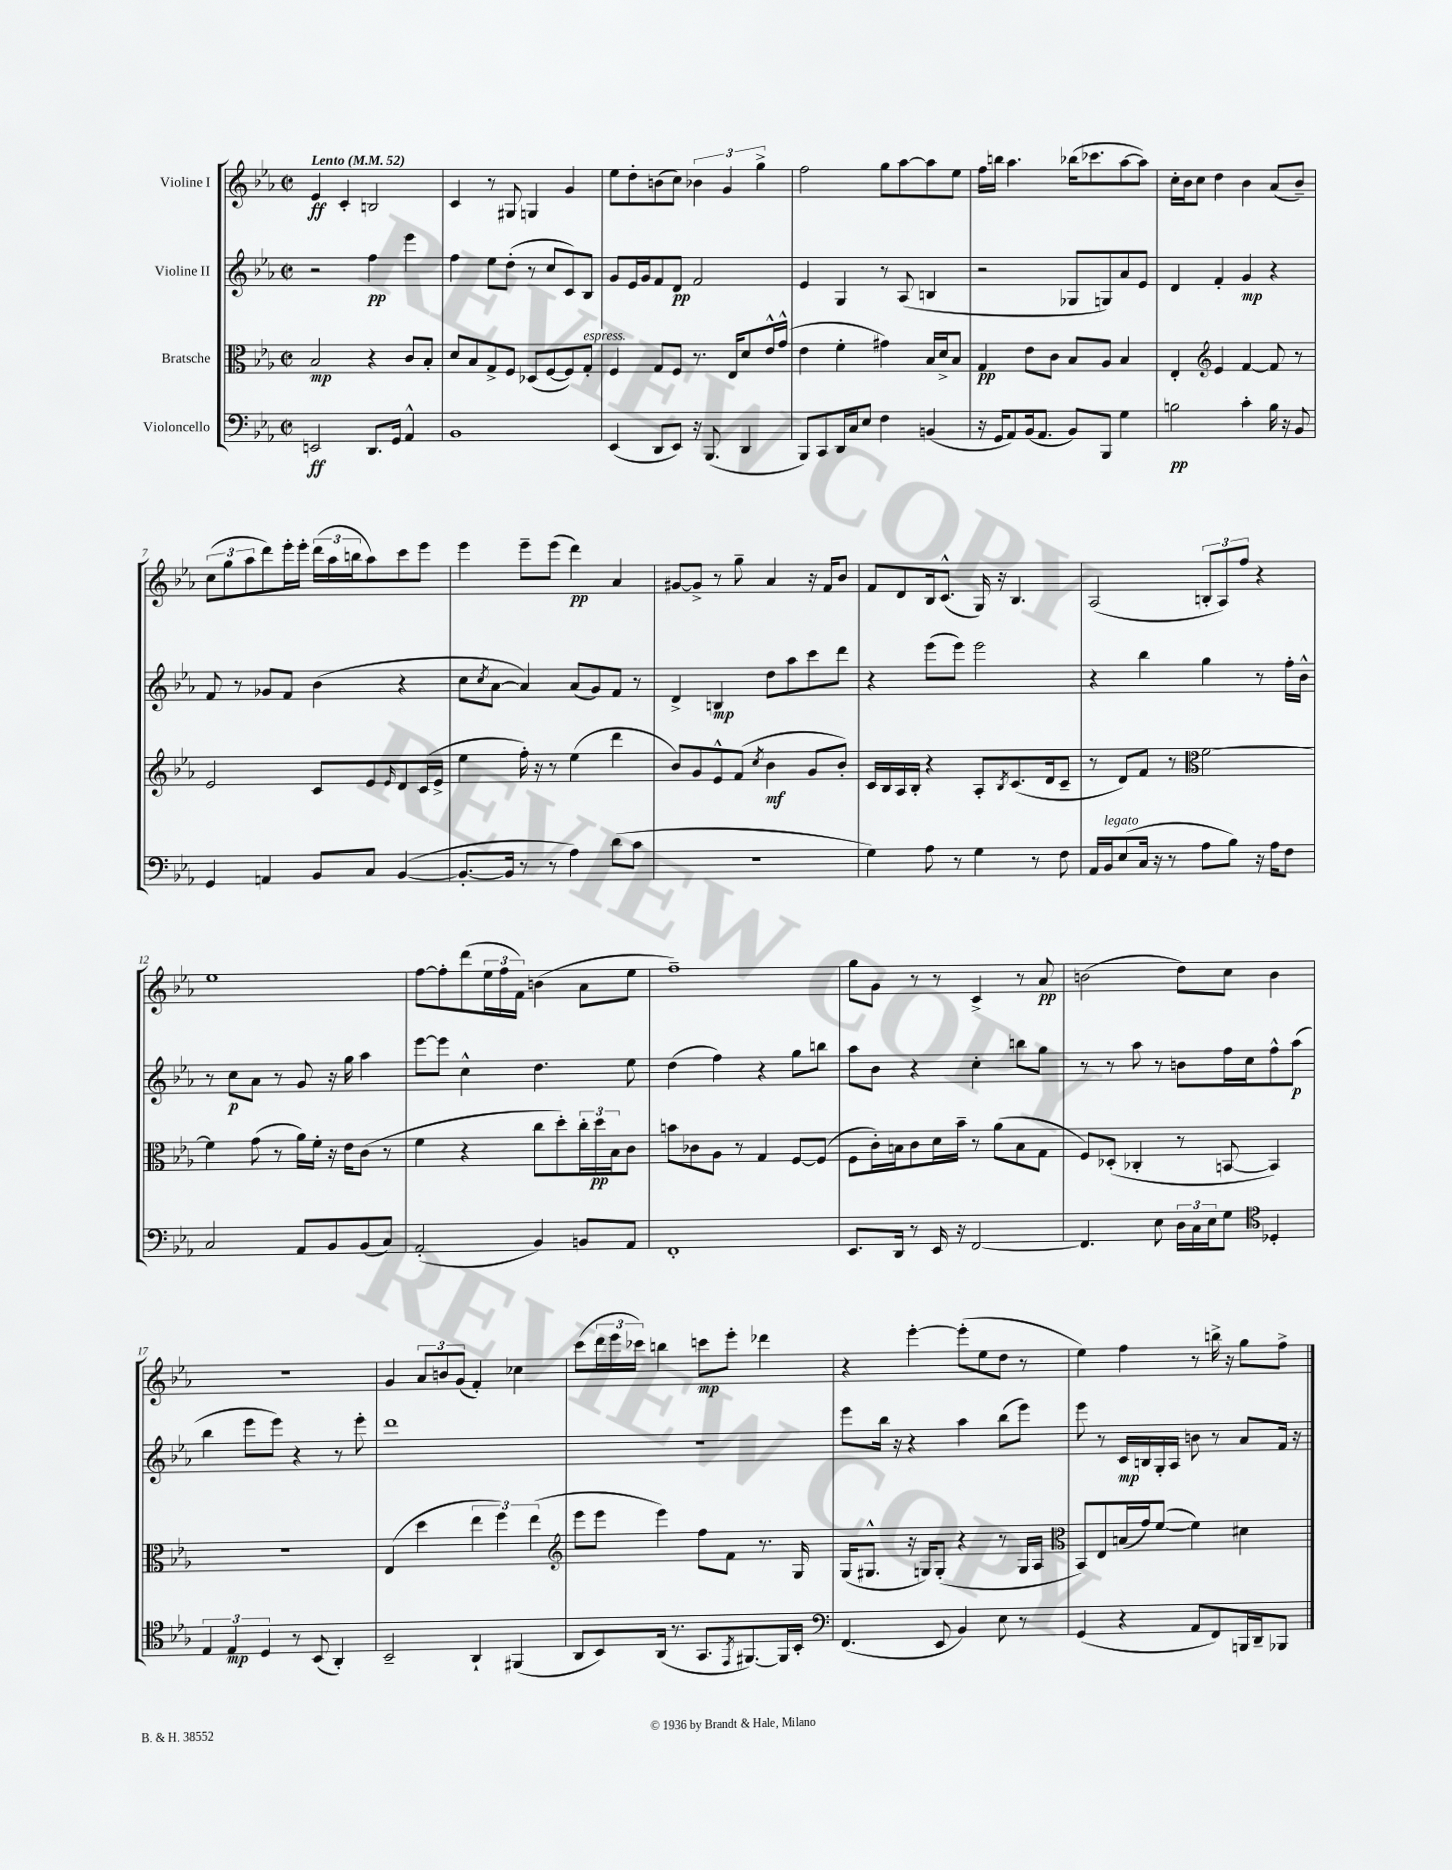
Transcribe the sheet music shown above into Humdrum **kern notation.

**kern	**dynam	**kern	**dynam	**kern	**dynam	**kern	**dynam
*part4	*part4	*part3	*part3	*part2	*part2	*part1	*part1
*staff4	*staff4	*staff3	*staff3	*staff2	*staff2	*staff1	*staff1
*I"Violoncello	*	*I"Bratsche	*	*I"Violine II	*	*I"Violine I	*
*clefF4	*	*clefC3	*	*clefG2	*	*clefG2	*
*k[b-e-a-]	*	*k[b-e-a-]	*	*k[b-e-a-]	*	*k[b-e-a-]	*
*M2/2	*	*M2/2	*	*M2/2	*	*M2/2	*
*met(c|)	*	*met(c|)	*	*met(c|)	*	*met(c|)	*
*MM52	*	*MM52	*	*MM52	*	*MM52	*
=1	=1	=1	=1	=1	=1	=1	=1
!	!	!	!	!	!	!LO:TX:a:B:t=Lento	!
2EEn/	ff	2B-/	mp	2r	.	4e-/	ff
.	.	.	.	.	.	4c'/	.
8.DD/L	.	4r	.	4ff\	pp	2Bn/	.
16GG/Jk	.	.	.	.	.	.	.
4AA-^^/	.	8c/L	.	4eee-\	.	.	.
.	.	8B-'/J	.	.	.	.	.
=2	=2	=2	=2	=2	=2	=2	=2
1BB-	.	8d/L	.	4ff\	.	4c/	.
.	.	8B-/	.	.	.	.	.
.	.	8G^/	.	8ee-\L	.	8r	.
.	.	8F/J	.	(8dd'\J	.	8G#X/	.
.	.	(8D-X/L	.	8r	.	4Gn/	.
.	.	[8F/	.	8cc/L	.	.	.
.	.	8F/])	.	8c/)	.	4g/	.
!	!	!LO:TX:a:i:t=espress.	!	!	!	!	!
.	.	8G'/J	.	8B-/J	.	.	.
=3	=3	=3	=3	=3	=3	=3	=3
(4EE-/	.	4F/	.	8g/L	.	8ee-\L	.
.	.	.	.	16e-/L	.	8dd'\	.
.	.	.	.	16g/J	.	.	.
8DD/L	.	8G/L	.	8f/	.	(8bn\	.
8EE-/J)	.	8F/J	.	8d/J	pp	8cc\J)	.
16r	.	8.r	.	2f/	.	6b-X\	.
(8.BBB-/	.	.	.	.	.	.	.
.	.	.	.	.	.	6g/	.
.	.	16E-/KL	.	.	.	.	.
4DD/	.	8d/	.	.	.	.	.
.	.	.	.	.	.	6gg^\	.
.	.	16e-^^/L	.	.	.	.	.
.	.	(16g^^/JJ	.	.	.	.	.
=4	=4	=4	=4	=4	=4	=4	=4
8BBB-/L)	.	4e-\	.	4e-/	.	2ff\	.
8CC/	.	.	.	.	.	.	.
16DD/L	.	4f'\	.	4G/	.	.	.
16C/J	.	.	.	.	.	.	.
8E-/J	.	.	.	.	.	.	.
4F\	.	4g#X\)	.	8r	.	8gg\L	.
.	.	.	.	(8A-/	.	[8aa-\	.
(4BBn/	.	16B-/LL	.	4Bn/	.	8aa-\]	.
.	.	16d^/J	.	.	.	.	.
.	.	8B-/J	.	.	.	8ee-\J	.
=5	=5	=5	=5	=5	=5	=5	=5
16r	.	4G/	pp	2r	.	16ff\LL	.
16GG/KL	.	.	.	.	.	16bbn\JJ	.
8AA-/)	.	.	.	.	.	4.aa-\	.
(16BB-/k	.	8e-\L	.	.	.	.	.
8.AA-/J	.	.	.	.	.	.	.
.	.	8c\J	.	.	.	.	.
8BB-/L)	.	8B-/L	.	8G-X/L	.	(16bb-X\KL	.
.	.	.	.	.	.	8.ccc-X\	.
8BBB-/J	.	8A-/J	.	8Gn/)	.	.	.
4G\	.	4B-/	.	8a-/	.	[8aa-\	.
.	.	.	.	8e-/J	.	8aa-\J])	.
=6	=6	=6	=6	=6	=6	=6	=6
2Bn\	pp	4E-'/	.	4d/	.	16cc'\LL	.
.	.	.	.	.	.	16b-\J	.
.	.	.	.	.	.	8cc\J	.
*	*	*clefG2	*	*	*	*	*
.	.	4e-/	.	4f'/	.	4dd\	.
4c'\	.	[4f/	.	4g/	mp	4b-\	.
16B\	.	8f/]	.	4r	.	(8a-/L	.
16r	.	.	.	.	.	.	.
8BB-/	.	8r	.	.	.	8b-~/J)	.
!!LO:LB:g=z
=7	=7	=7	=7	=7	=7	=7	=7
4GG/	.	2e-/	.	8f/	.	(12cc\L	.
.	.	.	.	.	.	12gg\	.
.	.	.	.	8r	.	.	.
.	.	.	.	.	.	12aa-\	.
4AAn/	.	.	.	8g-X/L	.	8ddd\)	.
.	.	.	.	8f/J	.	16eee-'\L	.
.	.	.	.	.	.	16eee-'\JJ	.
8BB-/L	.	8c/L	.	(4b-\	.	(24ddd\LL	.
.	.	.	.	.	.	24aa-\	.
.	.	.	.	.	.	24bbn\J	.
8C/J	.	8e-/	.	.	.	8aa-\)	.
.	.	16qqe-/	.	.	.	.	.
([4BB-/	.	8d/	.	4r	.	8ccc\	.
.	.	(16c/L	.	.	.	8eee-\J	.
.	.	16e-^/JJ	.	.	.	.	.
=8	=8	=8	=8	=8	=8	=8	=8
8.BB-'/L_	.	4ee-\	.	8cc\L	.	4eee-\	.
.	.	.	.	8qcc/	.	.	.
.	.	.	.	[8a-\J	.	.	.
16BB-/Jk]	.	.	.	.	.	.	.
8r	.	16ff'\)	.	4a-/])	.	8eee-~\L	.
.	.	16r	.	.	.	.	.
8r	.	8r	.	.	.	(8eee-\J	.
4A-\)	.	(4ee-\	.	(8a-/L	.	4ddd\)	pp
.	.	.	.	8g/)	.	.	.
(8d\L	.	4ddd\	.	8f/J	.	4a-/	.
8c\J	.	.	.	8r	.	.	.
=9	=9	=9	=9	=9	=9	=9	=9
1r	.	8b-/L)	.	4d^/	.	[8g#X/L	.
.	.	8g/	.	.	.	8g#^/J]	.
.	.	8e-^^/	.	4Bn/	mp	8r	.
.	.	(8f/J	.	.	.	8gg~\	.
.	.	8qcc/	.	.	.	.	.
.	.	4b-\	mf	8dd\L	.	4a-/	.
.	.	.	.	8aa-\	.	.	.
.	.	8g/L	.	8ccc\	.	16r	.
.	.	.	.	.	.	16f/KL	.
.	.	8b-'/J)	.	8ddd\J	.	8b-/J	.
=10	=10	=10	=10	=10	=10	=10	=10
4G\)	.	16c/LL	.	4r	.	8f/L	.
.	.	16B-/	.	.	.	.	.
.	.	16A-/	.	.	.	8d/	.
.	.	16B-'/JJ	.	.	.	.	.
8A-\	.	4r	.	(8eee-\L	.	16B-/k	.
.	.	.	.	.	.	(8.c^^/J	.
8r	.	.	.	8eee-\J)	.	.	.
4G\	.	8A-'/L	.	2eee-\	.	16G/)	.
.	.	.	.	.	.	16r	.
.	.	8qB-/	.	.	.	.	.
.	.	(8.c/	.	.	.	4.B-/	.
8r	.	.	.	.	.	.	.
.	.	16d/k	.	.	.	.	.
8F\	.	8c~/J	.	.	.	.	.
=11	=11	=11	=11	=11	=11	=11	=11
16AA-/LL	.	8r	.	4r	.	(2A-/	.
!LO:TX:a:i:t=legato	!	!	!	!	!	!	!
16BB-/J	.	.	.	.	.	.	.
(8E-/	.	8d/L)	.	.	.	.	.
16C/Jk	.	8f/J	.	4bb-\	.	.	.
16r	.	.	.	.	.	.	.
8r	.	8r	.	.	.	.	.
*	*	*clefC3	*	*	*	*	*
8A-\L	.	[2f\	.	4gg\	.	12Bn'/L	.
.	.	.	.	.	.	12A-/)	.
8B-\J)	.	.	.	.	.	.	.
.	.	.	.	.	.	12ff/J	.
16r	.	.	.	8r	.	4r	.
16A-\KL	.	.	.	.	.	.	.
8F\J	.	.	.	16ff'\LL	.	.	.
.	.	.	.	16b-^^\JJ	.	.	.
!!LO:LB:g=z
=12	=12	=12	=12	=12	=12	=12	=12
2C/	.	4f\]	.	8r	.	1ee-	.
.	.	.	.	8cc\L	p	.	.
.	.	(8g\	.	8a-\J	.	.	.
.	.	8r	.	8r	.	.	.
8AA-/L	.	16a-\LL)	.	8g/	.	.	.
.	.	16f'\JJ	.	.	.	.	.
8BB-/	.	16r	.	16r	.	.	.
.	.	16e-\KL	.	16gg\	.	.	.
(8BB-/	.	(8c\J	.	4aa-\	.	.	.
8C/J)	.	8r	.	.	.	.	.
=13	=13	=13	=13	=13	=13	=13	=13
(2AA-'/	.	4f\	.	[8eee-\L	.	[8ff\L	.
.	.	.	.	8eee-\J]	.	8ff'\]	.
.	.	4r	.	4cc^^\	.	(8ddd\	.
.	.	.	.	.	.	24ee-\L	.
.	.	.	.	.	.	24ff\	.
.	.	.	.	.	.	24f\JJ)	.
4BB-/)	.	8cc\L	.	4.dd\	.	(4bn\	.
.	.	8dd'\)	.	.	.	.	.
8BBn/L	.	24cc'\L	.	.	.	8a-\L	.
.	.	24dd\	pp	.	.	.	.
.	.	24B-\J	.	.	.	.	.
8AA-/J	.	8c\J	.	8ee-\	.	8ee-\J	.
=14	=14	=14	=14	=14	=14	=14	=14
1FF'	.	8bn\L	.	(4dd\	.	1ff~)	.
.	.	8c-X\	.	.	.	.	.
.	.	8A-\J	.	4ff\)	.	.	.
.	.	8r	.	.	.	.	.
.	.	4G/	.	4r	.	.	.
.	.	[8F/L	.	8gg\L	.	.	.
.	.	(8F/J]	.	8bbn\J	.	.	.
=15	=15	=15	=15	=15	=15	=15	=15
8.EE-/L	.	8F\L	.	8aa-\L	.	8gg\L	.
.	.	16c'\L)	.	8b-\J	.	8g\J	.
16DD/Jk	.	16Bn\J	.	.	.	.	.
8r	.	8c\	.	4r	.	8r	.
16EE-/	.	16d\L	.	.	.	8r	.
16r	.	16b-~\JJ	.	.	.	.	.
[2FF/	.	8r	.	4cc'\	.	4c^/	.
.	.	(8a-\L	.	.	.	.	.
.	.	8B\	.	8bbn\L	.	8r	.
.	.	8G\J	.	8gg\J	.	8a-/	pp
=16	=16	=16	=16	=16	=16	=16	=16
4.FF/]	.	8F/L)	.	8r	.	(2bn\	.
.	.	(8D-X'/J	.	8r	.	.	.
.	.	4C-X'/	.	8aa-\	.	.	.
8E-\	.	.	.	8r	.	.	.
24D\LL	.	8r	.	8bn\L	.	8dd\L)	.
24C\	.	.	.	.	.	.	.
24E-\J	.	.	.	.	.	.	.
8G\J	.	[8BBn/	.	16ff\L	.	8cc\J	.
.	.	.	.	16cc\J	.	.	.
*clefC4	*	*	*	*	*	*	*
4D-X'/	.	4BB/])	.	8ff^^\	.	4b\	.
.	.	.	.	(8aa-\J	p	.	.
!!LO:LB:g=z
=17	=17	=17	=17	=17	=17	=17	=17
6E-/	.	1r	.	4bb-\	.	1r	.
6E-/	mp	.	.	.	.	.	.
.	.	.	.	8eee-\L	.	.	.
6D/	.	.	.	.	.	.	.
.	.	.	.	8eee-\J)	.	.	.
8r	.	.	.	4r	.	.	.
(8BB-/	.	.	.	.	.	.	.
4AA-'/)	.	.	.	8r	.	.	.
.	.	.	.	8eee-'\	.	.	.
=18	=18	=18	=18	=18	=18	=18	=18
2BB-~/	.	(4E-/	.	1ddd	.	4g/	.
.	.	4dd\	.	.	.	12a-/L	.
.	.	.	.	.	.	12bn/	.
.	.	.	.	.	.	(12g/J	.
4AA-`/	.	6ee-\	.	.	.	4f'/)	.
.	.	6ff\)	.	.	.	.	.
(4FF#X/	.	.	.	.	.	4cc-X\	.
.	.	(6ee-\	.	.	.	.	.
=19	=19	=19	=19	=19	=19	=19	=19
*	*	*clefG2	*	*	*	*	*
8AA-/L	.	8eee-\L	.	1r	.	(8ccc\L	.
8BB-/)	.	8eee-\J	.	.	.	24ddd\L	.
.	.	.	.	.	.	24eee-\	.
.	.	.	.	.	.	24ccc-X\JJ)	.
(16AA-/Jk	.	4eee-\)	.	.	.	4bbn\	.
8.r	.	.	.	.	.	.	.
8.GG/L	.	8ff\L	.	.	.	8cccn\L	mp
.	.	8f\J	.	.	.	8eee-'\J	.
8qEE-/	.	.	.	.	.	.	.
[8.FF#X/)	.	.	.	.	.	.	.
.	.	8.r	.	.	.	4ddd-X\	.
16FF#/L]	.	.	.	.	.	.	.
16BB-'/JJ	.	16G/	.	.	.	.	.
=20	=20	=20	=20	=20	=20	=20	=20
*clefF4	*	*	*	*	*	*	*
(4.FF/	.	(16G/KL	.	8eee-\L	.	4r	.
.	.	8.G#X^^/J	.	.	.	.	.
.	.	.	.	16bb-\Jk	.	.	.
.	.	.	.	16r	.	.	.
.	.	16r	.	4r	.	[4eee-'\	.
.	.	16Gn/KL)	.	.	.	.	.
8EE-/	.	(8G'/J	.	.	.	.	.
4BB-/)	.	4r	.	4aa-\	.	(8eee-'\L]	.
.	.	.	.	.	.	8ee-\	.
8E-\	.	8r	.	(8bb-\L	.	8dd\J	.
8r	.	16G/LL	.	8eee-\J)	.	8r	.
.	.	16A-/JJ	.	.	.	.	.
=21	=21	=21	=21	=21	=21	=21	=21
*	*	*clefC3	*	*	*	*	*
(4GG/	.	8BB-/L)	.	8eee-\	.	4ee-\)	.
.	.	8E-/	.	8r	.	.	.
4r	.	(16Bn/L	.	16c/LL	mp	4ff\	.
.	.	16g/J)	.	16Bn/	.	.	.
.	.	([8f/J	.	16G'/	.	.	.
.	.	.	.	16A-/JJ	.	.	.
8AA-/L	.	4f\])	.	8bn\	.	8r	.
8FF/)	.	.	.	8r	.	16bbn^\	.
.	.	.	.	.	.	16r	.
16BBBn/L	.	4d#X\	.	8a-/L	.	8gg\L	.
16DD~/J	.	.	.	.	.	.	.
8BBB-X/J	.	.	.	16f/Jk	.	8ff^\J	.
.	.	.	.	16r	.	.	.
==	==	==	==	==	==	==	==
*-	*-	*-	*-	*-	*-	*-	*-
